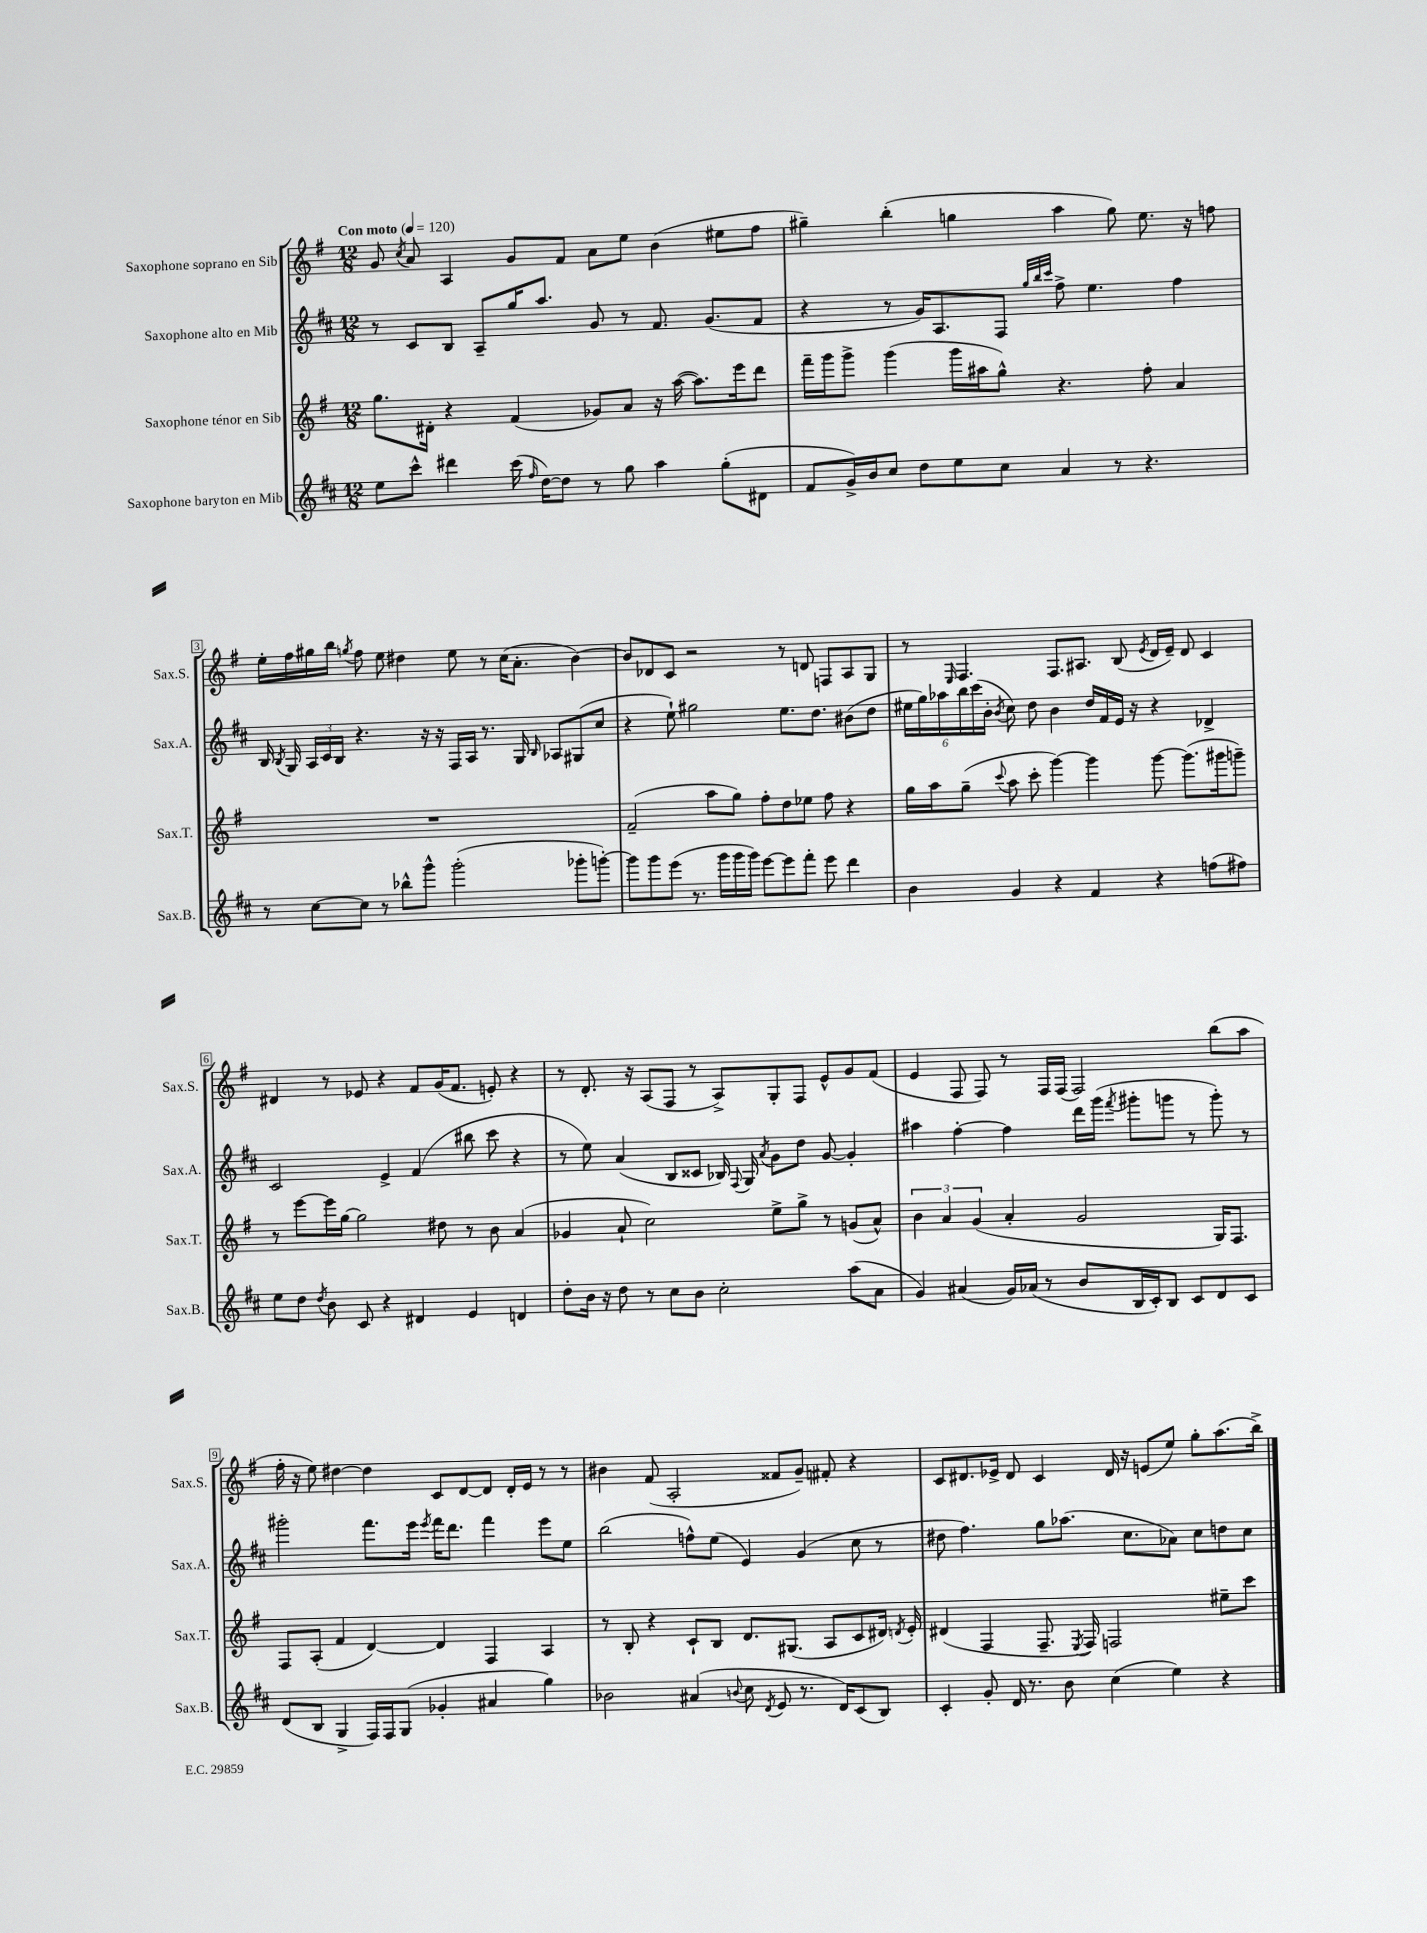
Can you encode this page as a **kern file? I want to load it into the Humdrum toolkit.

**kern	**kern	**kern	**kern
*staff4	*staff3	*staff2	*staff1
*clefG2	*clefG2	*clefG2	*clefG2
*k[f#c#]	*k[f#]	*k[f#c#]	*k[f#]
*M12/8	*M12/8	*M12/8	*M12/8
*MM120	*MM120	*MM120	*MM120
8ee	8.gg	8r	8g
.	.	.	8qcc
8ccc#^^	.	8c#	8a
.	16d#'	.	.
4ddd#	4r	8B	4A
.	.	8A~	.
(16ccc#	(4f#	16gg	8g
16qqff#	.	.	.
[16dd)	.	8.aa	.
8dd]	.	.	8f#
8r	8g-)	8g	8a
8gg	8a	8r	8ee
4aa	16r	8.f#	(4b
.	([16aa	.	.
.	8.aa])	.	.
.	.	(8.g	.
(8gg'	.	.	8ee#
.	16eee	.	.
8d#	8ddd	8f#	8ff#
=	=	=	=
8f#	16fff#~	4r	4gg#~)
.	16ggg	.	.
16g^)	8ggg^	.	.
16b	.	.	.
8cc#	(4ggg	8r	(4bb'
8dd	.	16g)	.
.	.	8.A	.
8ee	16ggg	.	4gg
.	16aa#	.	.
8cc#	8gg^^)	8F#	.
.	.	32qqgg	.
.	.	32qqbb	.
.	.	32qqccc#	.
4a	4.r	8ff#^	4aa
.	.	4.ee	.
8r	.	.	8gg)
4.r	8ff#'	.	8.ee
.	4a	4ff#	.
.	.	.	16r
.	.	.	8ff
=	=	=	=
8r	1.r	16B	16ee'
.	.	8qB	.
.	.	16G	16ff#
[8cc#	.	24A	16gg#
.	.	24c#	.
.	.	.	16bb
.	.	24B	.
.	.	.	8qgg
8cc#]	.	4.r	8ff#
8r	.	.	8ee
8bb-^^	.	.	4dd#
8ggg^^	.	16r	.
.	.	16r	.
(2ggg'	.	16F#	8ee
.	.	16A	.
.	.	8.r	8r
.	.	.	(16cc
.	.	16G	8.a'
.	.	16qqB	.
.	.	8A-	.
8ggg-'	.	(8G#	[4b)
[8ggg')	.	8cc#	.
=	=	=	=
8ggg]	(2f#~	4r	8b]
8ggg	.	.	8d-
(8eee	.	8ee`)	8c
8.r	.	2gg#	2r
.	8aa	.	.
16ggg	.	.	.
16ggg	8gg)	.	.
16ggg)	.	.	.
[8eee	8ff#'	.	.
8eee]	8dd	8.ee	8r
8fff#'	8ee-	.	8d
.	.	8.dd	.
8eee	8ff#	.	8F
4ddd	4r	(8b#	8A
.	.	8dd	8G
=	=	=	=
4b	16gg	24ee#	8r
.	.	24gg)	.
.	16aa	.	.
.	.	24aa-	.
.	.	.	16qqE
.	(8gg~	24bb	4.F#
.	.	(24ccc#	.
.	.	24b'	.
.	8qqccc	8qb	.
4g	8aa	8cc#)	.
.	8ccc'	8dd	.
4r	[4ggg)	4b	8.F#
.	.	.	8.A#
4f#	4ggg]	16dd	.
.	.	16f#	.
.	.	16e	(8B
.	.	16r	.
.	.	.	8qe
4r	[8ggg	4r	16d
.	.	.	16e~)
.	(8.ggg]	.	8d
(8ff	.	4d-^	4c
.	16ggg#	.	.
8ff#)	8ggg~)	.	.
=	=	=	=
8ee	8r	2c#	4d#
8dd	[8eee	.	.
8qdd	.	.	.
8b	16eee]	.	8r
.	[16gg	.	.
8c#	2gg]	.	8e-
4r	.	4e^	4r
4d#	.	(4f#	8f#
.	8dd#	.	(16g
.	.	.	8.f#
4e	8r	8bb#	.
.	8b	8ccc#	8e')
4d	(4a	4r	4r
=	=	=	=
8dd'	4g-	8r	8r
16b	.	8ee)	8.d'
16r	.	.	.
8dd	8a`	(4a	.
.	.	.	16r
8r	2cc)	.	(8A
8cc#	.	8B	8F#
8b	.	8c##	8r
2cc#'	.	16B-)	8A^)
.	.	8qqF#	.
.	.	16G	.
.	.	8qa	.
.	8ee^	8g	8G'
.	8gg^	8dd	8F#
.	8r	[8g	8e^^
(8aa	(8g	4g']	8g
8a	8a^^)	.	(8f#
=	=	=	=
4g)	6b	4aa#	4e
.	6a	.	.
(4a#	.	[4ff#'	8F#
.	(6g	.	.
.	.	.	8F#)
16g)	4a'	4ff#]	8r
(16a-	.	.	.
8r	.	.	16F#
.	.	.	(16F#
8b	2g	16ddd	2F#)
.	.	(16ggg	.
.	.	8qfff#	.
16B	.	8ggg#'	.
16c#')	.	.	.
8B	.	8ggg	.
8c#	.	8r	.
8d	16G)	8ggg')	(8bb
.	8.F#	.	.
8c#	.	8r	8aa
=	=	=	=
(8d	8F#	2ggg#'	16ff#'
.	.	.	16r
8B	(8A'	.	8ee)
4G^	4f#	.	[4dd#
16F#)	[4d)	8.fff#	4dd#]
16F#	.	.	.
(8G	.	.	.
.	.	16eee	.
.	.	8qeee	.
4g-'	4d]	16fff#	8c
.	.	8.ddd	.
.	.	.	[8d
4a#	4F#	4fff#	8d]
.	.	.	16d'
.	.	.	16e
4gg)	4A	8eee	8r
.	.	8ee	8r
=	=	=	=
2b-	8r	(2bb	4b#
.	8B'	.	.
.	4r	.	(8f#
.	.	.	2A'
(4a#	8c`	8ff^^)	.
.	8B	(8ee	.
8qqb	.	.	.
8cc#	8.d	4e)	.
8qd	.	.	.
8e	.	.	8f##
.	(8.G#	.	.
8.r	.	(4g	8g~)
.	8A	.	8f#'
16d)	.	.	.
(8c#	8c	8cc#	4r
8B)	16d#)	8r	.
.	8qd	.	.
.	16e'	.	.
=	=	=	=
4c#'	(4d#	8dd#	8c
.	.	4.ff#)	8.d#
8g'	4F#	.	.
.	.	.	16e-^
16d	.	.	8d#
8.r	.	.	.
.	8.F#~	8gg	4c
8b	.	(8.aa-	.
.	8qE	.	.
.	16F#)	.	.
(4cc#	2F	.	16d#
.	.	8.cc#	16r
.	.	.	(8e
4ee)	.	8a-)	8ee)
.	.	8cc#	8gg'
4r	8ee#~	8dd	(8.aa
.	8ccc	8cc#	.
.	.	.	16bb^)
==	==	==	==
*-	*-	*-	*-
